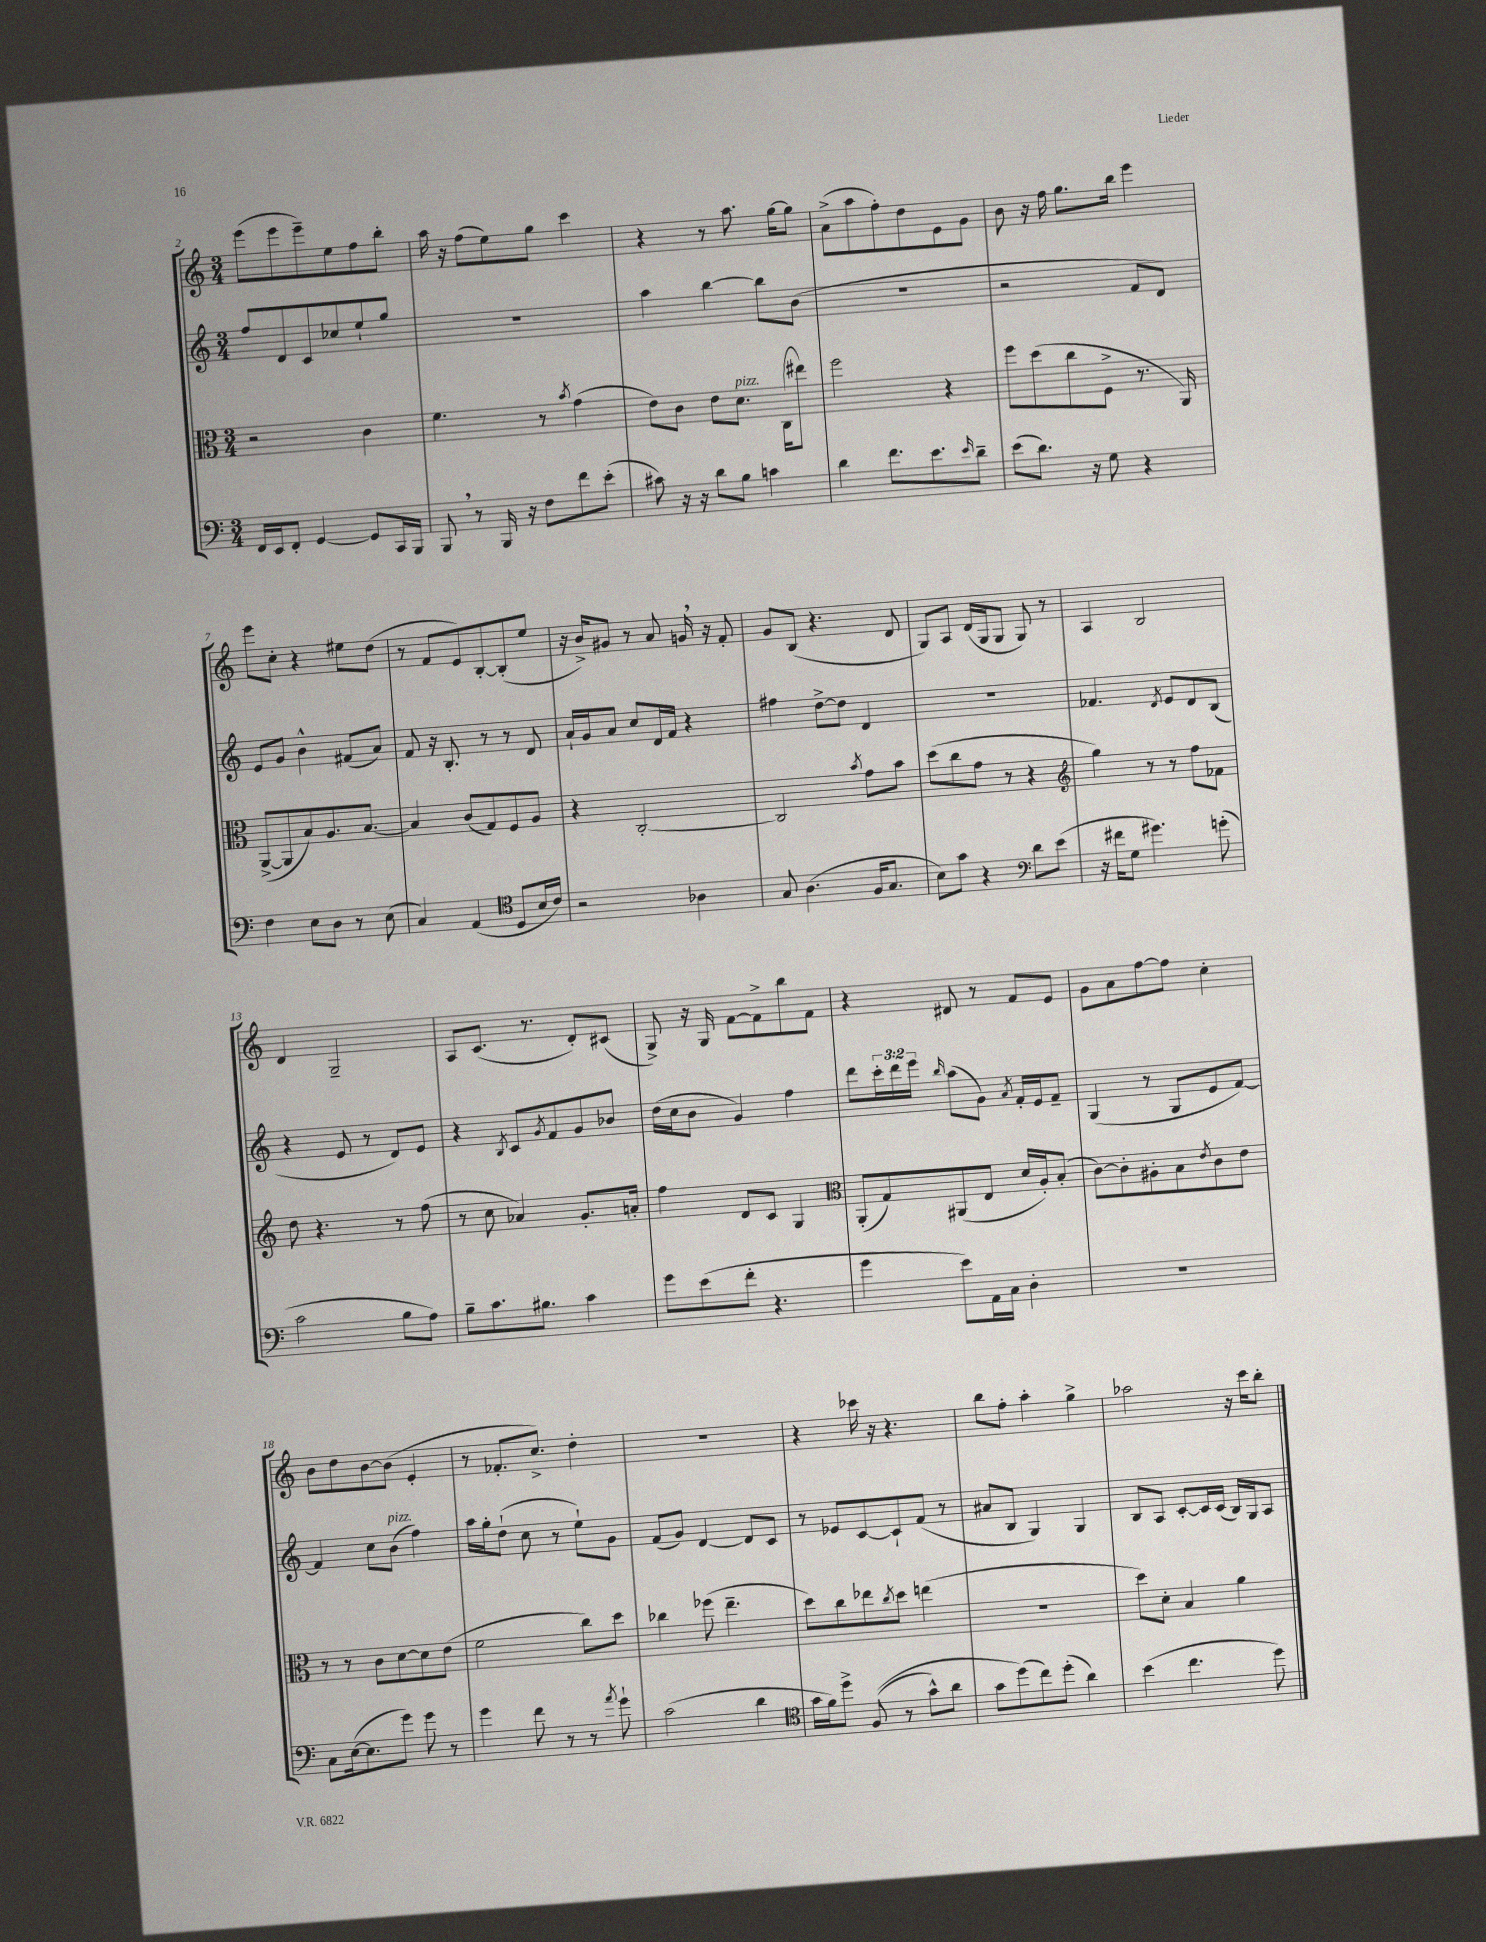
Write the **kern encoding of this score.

**kern	**kern	**kern	**kern
*staff4	*staff3	*staff2	*staff1
*clefF4	*clefC3	*clefG2	*clefG2
*k[]	*k[]	*k[]	*k[]
*M3/4	*M3/4	*M3/4	*M3/4
16FF	2r	8ff	(8eee
16EE	.	.	.
8FF'	.	8d	8eee
[4GG	.	8c	8eee~)
.	.	8cc-	8ee
8GG]	4c	8ee`	8ff
16CC	.	8gg	8bb'
16BBB	.	.	.
=	=	=	=
8BBB	4.f	2.r	16aa
.	.	.	16r
8r	.	.	(8ff
16BBB	.	.	8ee)
16r	.	.	.
8F	8r	.	8gg
.	8qb	.	.
8f	(4g	.	4ccc
(8e'	.	.	.
=	=	=	=
8c#)	8e)	4aa	4r
16r	8c	.	.
16r	.	.	.
8d	8e	[4bb	8r
8B	8.d	.	8.aa
4c	.	8bb]	.
.	(16C	.	[16gg
.	8ee#)	(8b	8gg]
=	=	=	=
4d	2ff	2.r	(8a^
.	.	.	8aa
8.f	.	.	8ff')
.	.	.	8dd
8.e	.	.	.
.	4r	.	8e
16qqe	.	.	.
8d~	.	.	8g
=	=	=	=
(8e	8ff	2r	8b
8.d)	(8dd	.	16r
.	.	.	16ff
.	8cc	.	8.gg
16r	.	.	.
8G	8F^	.	.
.	.	.	16bb
4r	8.r	8f	4eee
.	.	8d)	.
.	16AA)	.	.
=	=	=	=
4F	([8AA^	8e	8eee
.	8AA]	8g	8cc'
8E	8B)	4b^^	4r
8D	8.A	.	.
8r	.	(8f#	8ee#
.	[8.B	.	.
(8E	.	8a)	(8dd
=	=	=	=
4C)	4B]	8f	8r
.	.	16r	8f
.	.	8.B'	.
(4AA	(8c	.	8e)
.	8G)	8r	[8B'
*clefC4	*	*	*
8D	8F	8r	(8B']
16B	8A	8d	8ee
16c)	.	.	.
=	=	=	=
2r	4r	16a`	16r
.	.	16g	16b^)
.	.	8a	8g#
.	[2C'	8cc	8r
.	.	16d	8a
.	.	16f	.
4A-	.	4r	16g
.	.	.	16r
.	.	.	8f'
=	=	=	=
8G	2C]	4ff#	8g
(4.A	.	.	(8B
.	.	[8dd^	4.r
.	.	8dd]	.
.	8qb	.	.
16F	8g	4d	.
8.G	.	.	.
.	8b	.	8d
=	=	=	=
8B)	(8dd	2.r	8G)
8g	8cc	.	8A
4r	8g	.	(16d
.	.	.	16G
.	8r	.	8G
*clefF4	*	*	*
8d	4r	.	8G)
(8e	.	.	8r
=	=	=	=
*	*clefG2	*	*
16r	4gg)	4.f-	4A
16f#	.	.	.
8G	.	.	.
4.g#)	8r	.	2B
.	.	8qd	.
.	8r	8e	.
.	8ff	8d	.
(8g'	8f-	(8B	.
=	=	=	=
2c	8dd	4r	4d
.	4.r	.	.
.	.	8e	2G~
.	.	8r	.
8B	8r	8d)	.
8A)	(8ff	8e	.
=	=	=	=
8B~	8r	4r	8A
8.c	8cc	.	(8.c
.	.	8qB	.
.	4a-)	8c	.
8.B#	.	.	8.r
.	.	8qg	.
.	.	8f	.
4c	8.g'	8g	8d')
.	.	8b-	(8c#
.	16a'	.	.
=	=	=	=
8g	4ff	(16dd	8G^)
.	.	16cc	.
(8e	.	8b	16r
.	.	.	16G
8f'	8d	4g)	[8f
4.r	8c	.	8f^]
.	4G	4ff	8bb
.	.	.	8f
=	=	=	=
*	*clefC3	*	*
4g	(8AA'	8ddd	4r
.	8G)	24ccc'	.
.	.	24ddd	.
.	.	24eee	.
.	.	16qqbb	.
8e)	(8AA#	(8aa	8d#
16AA	8E	8g)	8r
16C	.	.	.
.	.	8qa	.
4D'	16d	16f'	8f
.	16A')	16e	.
.	(8B'	8f~	8e
=	=	=	=
2.r	[8c)	(4G	8g
.	8c']	.	8a
.	8A#'	8r	[8ff
.	8B	8G	8ff]
.	8qe	.	.
.	8c	8e	4cc'
.	8e	[8f)	.
=	=	=	=
8C	8r	4f]	8b
([16E	8r	.	8dd
8.E]	.	.	.
.	8c	8cc	[8b
8g)	[8d	(8b	(8b]
8g	8d]	4ff)	4e'
8r	(8e	.	.
=	=	=	=
4g	2f	16aa	8r
.	.	16gg'	.
.	.	(8dd`	8.f-'
8f	.	8cc	.
.	.	.	8.cc^)
8r	.	8r	.
8r	8cc)	8ee`)	4dd'
8qa	.	.	.
8g`	8dd	8g	.
=	=	=	=
(2c	4cc-	(8f	2.r
.	.	8g)	.
.	(8ff-	[4d	.
.	4.ee~	.	.
4d	.	8d]	.
.	.	8c	.
=	=	=	=
*clefC4	*	*	*
16g	8dd)	8r	4r
16f)	.	.	.
8dd^	8cc	8e-	.
&((8F	8ee-	[8c	16ccc-
.	.	.	16r
.	8qcc	.	.
8r	8dd	8c`]	4.r
8g^^)	(4ee	(8f	.
8a	.	8r	.
=	=	=	=
8g	2.r	8a#	8bb
(8dd&)	.	8B	8ff'
8cc)	.	4G)	4aa'
(8dd'	.	.	.
4a)	.	4G	4gg^
=	=	=	=
(4b	8dd)	8B	2aa-
.	8d'	8A	.
4.cc	4B	[8c'	.
.	.	16c]	.
.	.	(16c	.
.	4a	16B)	16r
.	.	16G	16ccc
8dd)	.	8A	8bb'
==	==	==	==
*-	*-	*-	*-
